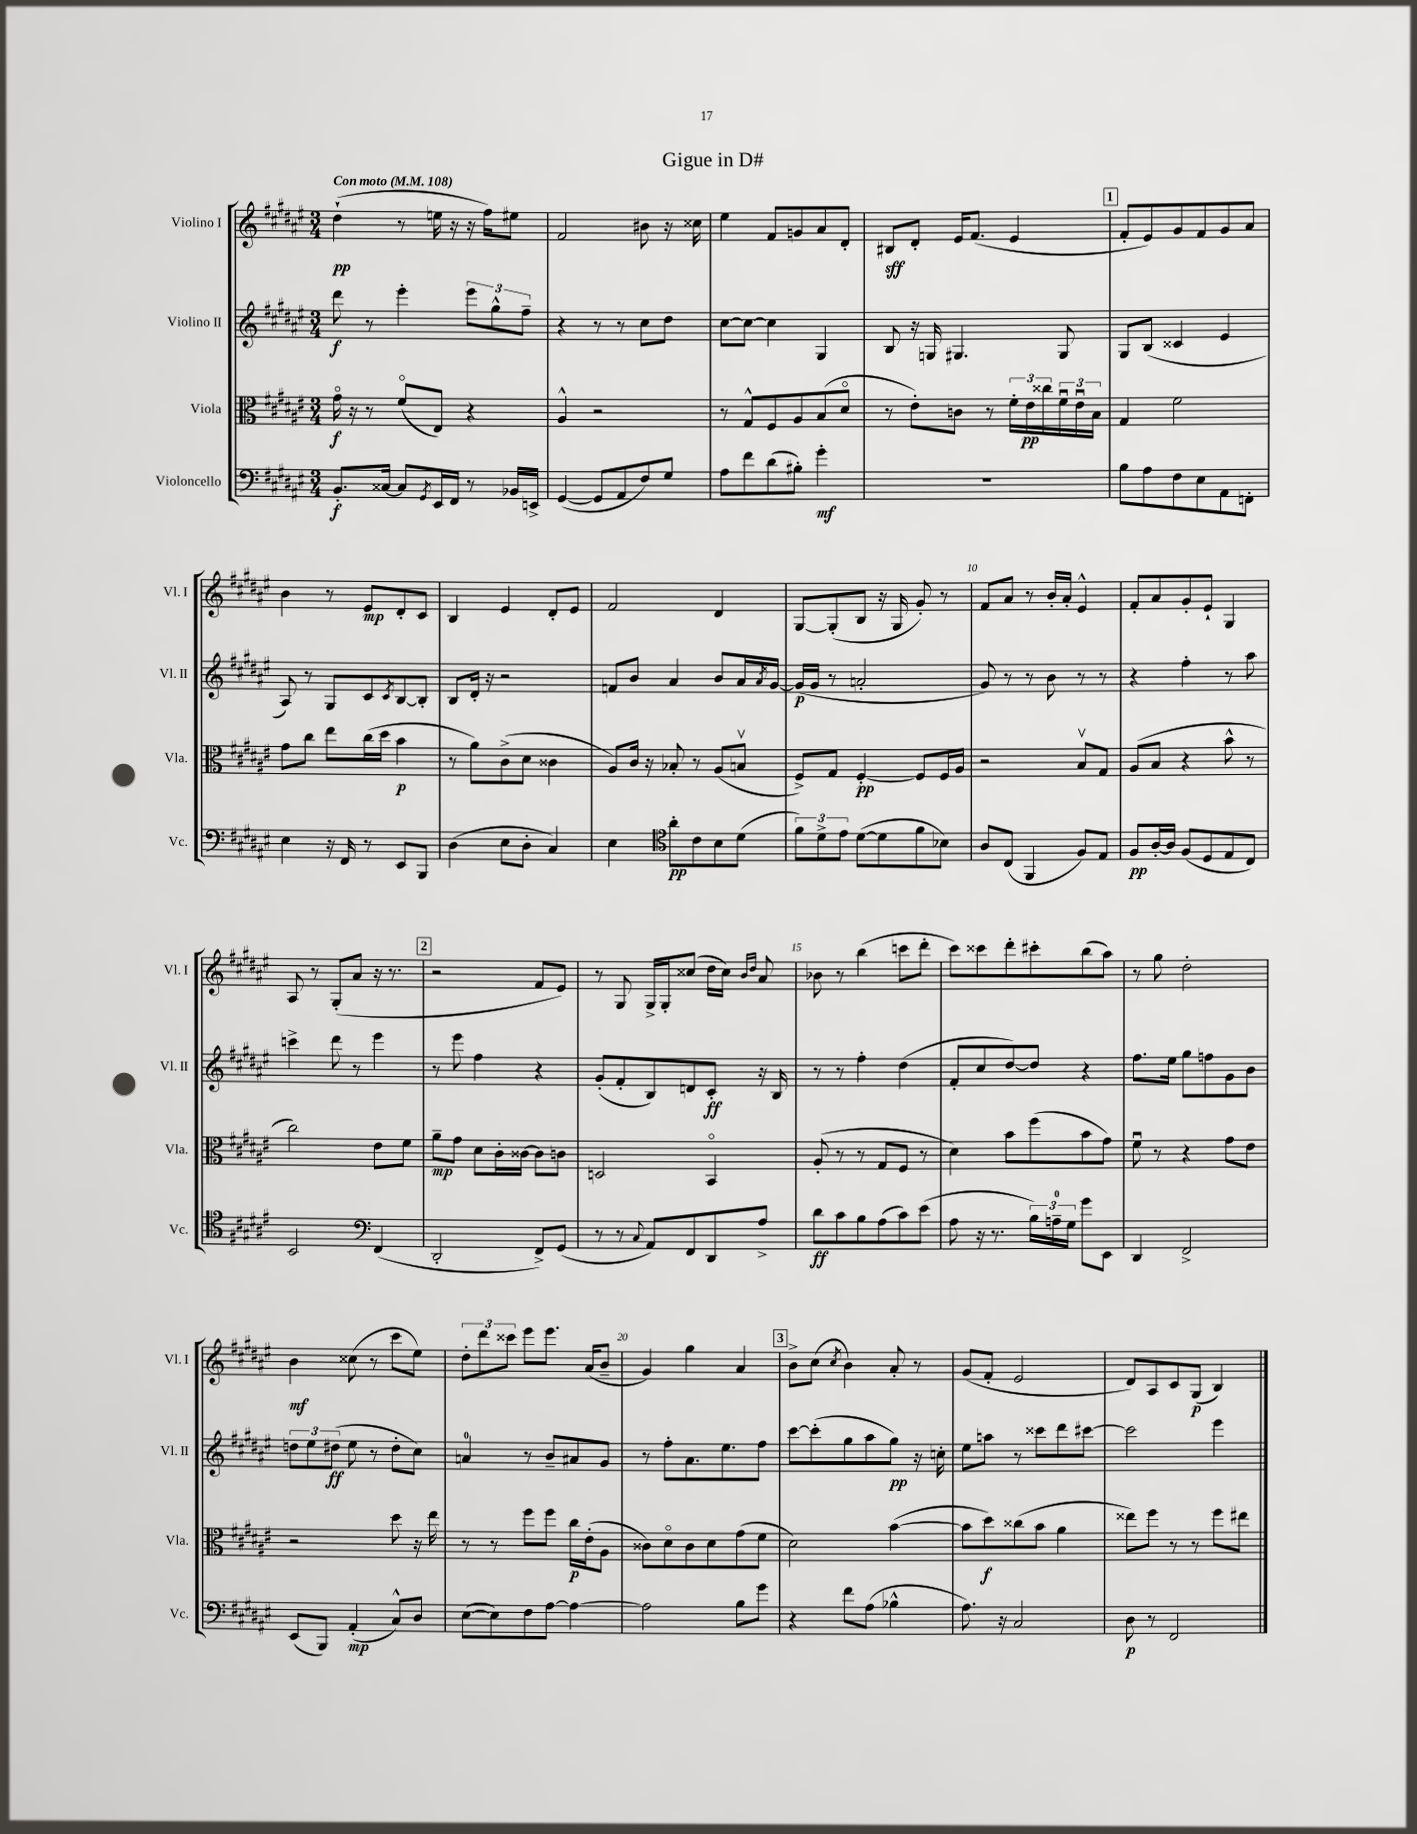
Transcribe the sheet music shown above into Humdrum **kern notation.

**kern	**kern	**kern	**kern
*staff4	*staff3	*staff2	*staff1
*clefF4	*clefC3	*clefG2	*clefG2
*k[f#c#g#d#a#e#]	*k[f#c#g#d#a#e#]	*k[f#c#g#d#a#e#]	*k[f#c#g#d#a#e#]
*M3/4	*M3/4	*M3/4	*M3/4
*MM108	*MM108	*MM108	*MM108
8.BB'/L	16g#o\	8ddd#\	(4dd#`\
.	16r	.	.
.	8r	8r	.
[16C##/Jk	.	.	.
8C##/]L	(8f#o/L	4eee#'\	8r
8qGG#/	.	.	.
16EE#/L	8E#/J)	.	16ee\
16FF#/JJ	.	.	16r
8r	4r	12eee#\L	16r
.	.	.	16ff#\LK)
.	.	12gg#^^\	.
16BB-/LL	.	.	8ee#\J
.	.	12ff#~\J	.
16EE^/JJ	.	.	.
=	=	=	=
([4GG#/	4A#^^/	4r	2f#/
8GG#/]L	2r	8r	.
8AA#/	.	8r	.
8F#/)	.	8cc#\L	8b#\
8G#/J	.	8dd#\J	16r
.	.	.	16cc##\
=	=	=	=
8A#\L	8r	[8cc#\L	4ee#\
8f#\	8G#^^/L	8cc#\_J	.
(8d#\	8F#/	4cc#\]	8f#/L
8B#'\J)	8A#/	.	8g/
4g#'\	(8B/	4G#/	8a#/
.	8d#o/J	.	8d#'/J
=	=	=	=
2.r	8r	8B/	8B#/L
.	8e#'\L)	16r	8d#'/J
.	.	16G/	.
.	8c\J	4.G#/	16e#/LK
.	.	.	(8.f#/J
.	8r	.	.
.	24f#'\LL	.	4e#/
.	24e#\	.	.
.	24cc##\	.	.
.	24f#u\	8G#/	.
.	24e#u\	.	.
.	24B\JJ	.	.
=	=	=	=
8B\L	4G#/	8G#/L	8f#'/L
8A#\	.	(8B/J	8e#/)
8F#\	2f#\	4c##/	8g#/
8E#\	.	.	8f#/
8AA#\	.	4e#/	8g#/
8FF'\J	.	.	8a#/J
=	=	=	=
4E#\	8g#\L	8A#/)	4b\
.	8cc#\J	8r	.
16r	8ee#\L	8G#/L	8r
16FF#/	.	.	.
8r	(16cc#\L	8c#/	8e#/L
.	16dd#\JJ	.	.
.	.	8qc#/	.
8EE#/L	4b\	[8B/	8d#'/
8BBB/J	.	8B'/]J	8c#/J
=	=	=	=
(4D#\	8r	8B/L	4B/
.	8a#\L)	16d#'/Jk	.
.	.	16r	.
8E#\L	(8c#^\	2r	4e#/
8D#'\J	8d#\J	.	.
4C#/)	4c##\	.	8d#'/L
.	.	.	8e#/J
=	=	=	=
4E#\	8A#/L)	8f/L	2f#/
.	16c#/Jk	8b/J	.
.	16r	.	.
*clefC4	*	*	*
8a#'\L	8B-'/	4a#/	.
8c#\	8r	.	.
8B\	(8A#/L	8b/L	4d#/
(8d#\J	8Bv/J	16a#/L	.
.	.	8qa#/	.
.	.	[16g#/JJ	.
=	=	=	=
12f#\L)	8F#^/L)	(16g#/]LL	[8G#/L
.	.	16g#/JJ	.
12d#^\	.	.	.
.	8G#/J	8r	(8G#'/]
12e#\J	.	.	.
([8d#\L	[4F#'/	2a'/	8B/J
8d#\]	.	.	16r
.	.	.	16G#/
8f#\	8F#/]L	.	8g#'/)
8B-\J)	16F#/L	.	8r
.	16A#/JJ	.	.
=	=	=	=
8A#/L	2r	8g#/)	8f#/L
(8C#/J	.	8r	8a#/J
4FF#/	.	8r	8r
.	.	8b\	16b'/LL
.	.	.	16a#'/JJ
8F#/L)	8Bv/L	8r	4e#^^/
8E#/J	8G#/J	8r	.
=	=	=	=
8F#/L	(8A#/L	4r	8f#'/L
[16A#'/L	8B/J	.	8a#/
16A#/]JJ	.	.	.
(8F#/L	4r	4ff#'\	8g#'/
8D#/	.	.	8e#`/J
8E#/	8b^^\	8r	4G#/
8C#/J)	8r	8aa#\	.
=	=	=	=
2BB/	2cc#\)	4ccc^\	8A#/
.	.	.	8r
.	.	8ddd#\	(8G#'/L
.	.	8r	8a#/J
*clefF4	*	*	*
(4FF#/	8e#\L	4eee#\	16r
.	.	.	8.r
.	8f#\J	.	.
=	=	=	=
2DD#'/	8a#~\L	8r	2r
.	8g#\J	8eee#\	.
.	8d#\L	4ff#\	.
.	16c#'\L	.	.
.	[16c##\JJ	.	.
8FF#^/L)	8c##\]L	4r	8f#/L
(8GG#/J	8c\J	.	8e#/J)
=	=	=	=
8r	2D/	(8g#'/L	8r
8r	.	8f#'/	8G#/
8qqC#/	.	.	.
8AA#/L)	.	8B/)	16G#^/LL
.	.	.	16G#'/J
8FF#/	.	8d/	(8cc##/J
8DD#/	4BBo/	8c#'/J	16dd#\LL
.	.	.	16cc##\JJ)
.	.	.	16qqb/LL
.	.	.	16qqdd#/JJ
8A#^/J	.	16r	8a#/
.	.	16B/	.
=	=	=	=
8d#\L	(8A#'/	8r	8b-\
8c#\	8r	8r	8r
8B\	8r	4ff#'\	(4bb\
(8A#\	8G#/L	.	.
8c#\)	8F#/J	(4dd#\	8ccc\L
(8e#\J	8r	.	8ddd#'\J
=	=	=	=
8A#\	4d#\)	8f#'/L	8ccc#\L)
16r	.	8cc#/	8ccc##\
8.r	.	.	.
.	8b\L	[8dd#/)	8ddd#'\
24B\LL)	(8ff#\	8dd#/]J	8ccc#'\
24A~\	.	.	.
24G#\JJ	.	.	.
8g#\L	8b\	4r	(8bb\
8EE#\J	8g#\J)	.	8aa#\J)
=	=	=	=
4DD#/	8f#u\	8.ff#\L	8r
.	8r	.	8gg#\
.	.	16ee#\Jk	.
2FF#^/	4r	8gg#\L	2dd#'\
.	.	8ff\	.
.	8g#\L	8g#\	.
.	8e#\J	8b\J	.
=	=	=	=
(8EE#/L	2r	12dd\L	4b\
.	.	12ee#\	.
8BBB/J)	.	.	.
.	.	(12dd#\J	.
(4AA#'/	.	8ee#\	(8cc##\
.	.	8r	8r
8C#^^/L)	8dd#\	8dd#'\L	8ccc#\L
8D#/J	16r	8cc#\J)	8ee#\J)
.	16ee#\	.	.
=	=	=	=
([8E#\L	8r	4a/	12dd#'\L
.	.	.	12ddd#\
8E#\])	8r	.	.
.	.	.	12ccc##\J
8F#\	8ff#\L	8r	8eee#\L
[8A#\J	8ff#\J	8b~/L	8.eee#\J
4A#\_	16cc#\LL	8a#/	.
.	(16e#'\J	.	(16a#/LK
.	8A#\J	8g#/J	8b~/J
=	=	=	=
2A#\]	8c##\L)	8r	4g#/)
.	8d#o\	8ff#'\L	.
.	8c##\	8.a#\	4gg#\
.	8d#\	.	.
.	.	8.ee#\	.
8B\L	(8g#\	.	4a#/
8g#\J	8f#\J	8ff#\J	.
=	=	=	=
4r	2d#\)	[8ccc#\L	8b^\L
.	.	(8ccc#'\]	(8cc#\J
.	.	.	8qcc#/
8f#\L	.	8gg#\	4b\)
(8A#\J	.	8aa#\	.
4B-^^\	([4b\	8gg#\J)	8a#'/
.	.	16r	8r
.	.	16cc'\	.
=	=	=	=
8.A#\)	8b\]L	8ee#\L	(8g#/L
.	8dd#\)	8aa\J	8f#'/J
16r	.	.	.
2C#/	(8cc##\	8r	2e#/
.	8b\J	8ccc##\L	.
.	4a#\	8ddd#\	.
.	.	[8ccc#\J	.
=	=	=	=
8D#\	8ee##\L)	2ccc#\]	8d#/L)
8r	8ff#\J	.	8A#/
2FF#/	8r	.	8c#/
.	8r	.	(8G#/J
.	8ff#\L	4eee#\	4B/)
.	8ee#\J	.	.
==	==	==	==
*-	*-	*-	*-
